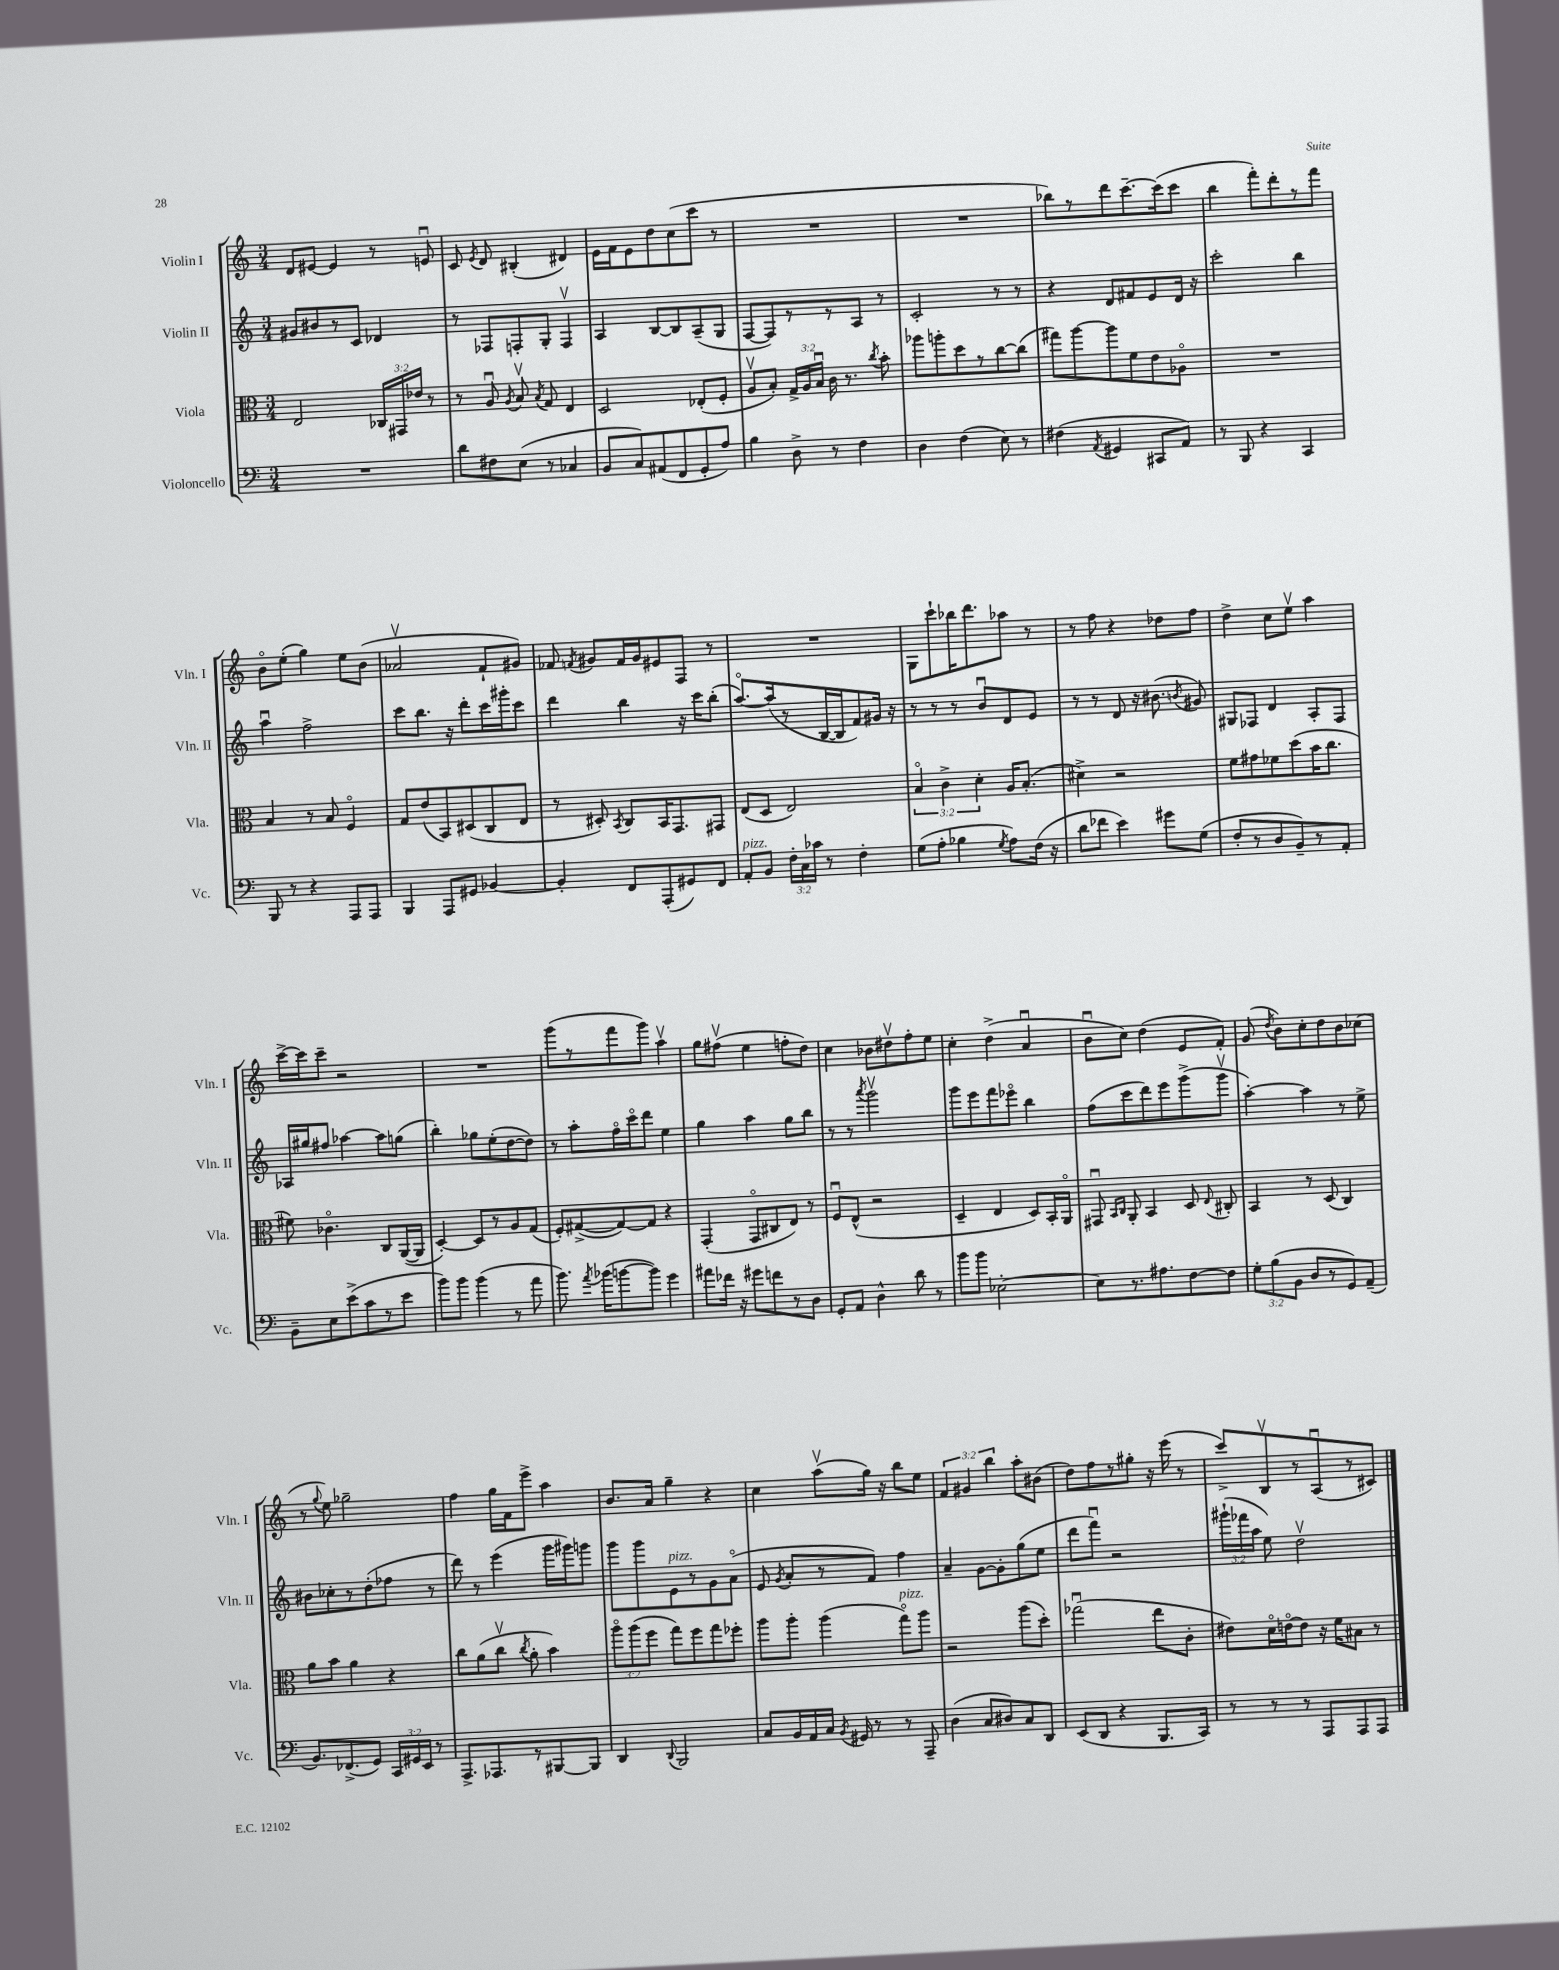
<<
\new StaffGroup <<
\new Staff = "s0" \with { instrumentName = "Violin I" shortInstrumentName = "Vln. I" } {
    \clef treble \key c \major \numericTimeSignature \time 3/4 \override Staff.TupletNumber.text = #tuplet-number::calc-fraction-text
    \autoBeamOff d'8[ eis'8]~ eis'4 r8 e'8\downbow |
    c'8 \acciaccatura { e'8 } d'8 bis4-.( dis'4) |
    e'16[ f'16 e'8 d''8 c''8( c'''8] r8 |
    R2. |
    R2. |
    bes''8[) r8 d'''8 c'''8.~-- c'''16( c'''8] |
    b''4 f'''8[-.) d'''8-. r8 f'''8] |
    b'8[\flageolet e''8]-.( g''4) e''8[ b'8]( |
    aes'2\upbow f'8[-! gis'8]) |
    fes'8 \acciaccatura { f'8 } gis'8[ f'16 gis'16 eis'8 f8] r8 |
    R2. |
    g8[ c'''8-! bes''16 d'''8. aes''8] r8 |
    r8 f''8 r4 des''8[ f''8] |
    d''4-> c''8[ e''8]\upbow a''4 |
    c'''16[~-> c'''16 c'''8]-- r2 |
    R2. |
    g'''8[( r8 f'''8 g'''8]) a''4\upbow |
    g''8[ fis''8]\upbow( e''4 f''8[-. d''8]) |
    c''4 bes'8[ dis''8\upbow f''8-. e''8] |
    c''4-. d''4->( a'4\downbow |
    b'8[\downbow c''8]) d''4( e'8[ f'8]-.) |
    g'8( \acciaccatura { d''8 } b'8[) c''8-. d''8 b'8 ces''8]( |
    r8 \appoggiatura { g''8 } e''8) ges''2-- |
    f''4 g''16[ f'16 e'''8]-> a''4 |
    b'8.[ a'16] g''4-- r4 |
    c''4 a''8[\upbow( g''16]) r16 b''8[ e''8] |
    \tuplet 3/2 { f'4 gis'4 b''4 } a''8[-. bis'8]( |
    d''8[) f''8 r8 gis''8]-. r16 e'''16( r8 |
    c'''8[->) b8\upbow r8 a8\downbow( r8 cis'8]) \bar "|." |
}
\new Staff = "s1" \with { instrumentName = "Violin II" shortInstrumentName = "Vln. II" } {
    \clef treble \key c \major \numericTimeSignature \time 3/4 \override Staff.TupletNumber.text = #tuplet-number::calc-fraction-text
    \autoBeamOff gis'8[ bis'8 r8 c'8] des'4 |
    r8 fes8[ f8-. g8]-. f4\upbow |
    a4 b8[~ b8 a8--( g8] |
    f8[~ f8) r8 r8 a8] r8 |
    c'2-. r8 r8 |
    r4 d'8[ fis'8 e'8 d'16] r16 |
    c'''2-. b''4 |
    a''4\downbow f''2-> |
    c'''8[ b''8.] r16 d'''8[-. c'''16 gis'''16-. c'''8] |
    d'''4 b''4 r16 c'''16[ b''8]-.( |
    a''8.[~\flageolet) a''16( r8 b16~ b16 f'8) gis'16] r16 |
    r8 r8 r8 b'8[\downbow d'8 e'8] |
    r8 r8 d'8 r16 bis'8.( \acciaccatura { b'8 } gis'8) |
    gis8[ fes8] d'4 a8[-. fes8] |
    aes16[ gis''16 fis''8] aes''4~ aes''8[ g''8]( |
    b''4-.) ges''8[ e''8-.( d''8~ d''8]) |
    r8 a''8[-. f''16\flageolet c'''16\flageolet d'''8] e''4 |
    g''4 a''4 g''8[ b''8] |
    r8 r8 \acciaccatura { a'''8 } g'''2\upbow |
    g'''8[ e'''8 f'''8 ees'''8]\flageolet b''4 |
    f''8[( c'''8 d'''8) e'''8 g'''8->( g'''8]\upbow |
    a''4~-.) a''4 r8 e''8-> |
    bis'8[ ces''8-. r8 d''8-.( fes''8] r8 |
    d'''8) r8 e'''4( g'''16[ gis'''16) g'''8] |
    g'''8[ g'''8 e'8^\markup { \italic "pizz." } r8 g'8 a'8]\flageolet( |
    e'8 \acciaccatura { g'8 } a'8[-. r8 f'8]) f''4 |
    a'4-- g'8[~ g'8-. g''8( e''8] |
    d'''8[ f'''8]\downbow) r2 |
    \tuplet 3/2 { gis'''16[-!( fes'''16 a''16] } e''8) d''2\upbow \bar "|." |
}
\new Staff = "s2" \with { instrumentName = "Viola" shortInstrumentName = "Vla." } {
    \clef alto \key c \major \numericTimeSignature \time 3/4 \override Staff.TupletNumber.text = #tuplet-number::calc-fraction-text
    \autoBeamOff e2 \tuplet 3/2 { ces16[ gis,16 ees'16] } r8 |
    r8 a8\downbow \acciaccatura { a8 } b8\upbow \acciaccatura { b8 } g8 e4 |
    d2 ees8[-.( f8]-. |
    a8[\upbow b8]-.) \tuplet 3/2 { g16[-> a16 b16]\downbow } c'16 r8. \acciaccatura { c''8 } b'8-. |
    aes''8[ a''8-. d''8 r8 c''8~ c''8]( |
    gis''8[) a''8~ a''8 f'8 e'8 aes8]\flageolet |
    R2. |
    b4 r8 b8 f4\flageolet |
    g8[ e'8( b,8) dis8( c8 e8] |
    r8 dis8-.) \acciaccatura { b,8 } c8[ b,16 g,8. gis,8] |
    e8[( d8] e2) |
    \tuplet 3/2 { b4\flageolet c'4-> d'4-. } a16[ b8.]-.( |
    dis'4->) r2 |
    f'8[ gis'8 fes'8 d''8( b'16 c''8.] |
    fis'8) ces'4.\flageolet c8[ a,16~( a,16] |
    d4~-.) d8[ r8 a8 g8]( |
    f8[-.) gis8~->( gis8~) gis8] r4 |
    g,4-.( g,8[\flageolet cis8 e8]) r8 |
    f8[\downbow e8]-^( r2 |
    d4-- e4 d8[) b,16-. a,16]\flageolet |
    gis,8\downbow \grace { b,16[ c16] } a,8-. b,4 d8 \appoggiatura { e8 } cis8-. |
    b,4 r8 d8( c4) |
    a'8[ b'8] a'4 r4 |
    c''8[ a'8( c''8]\upbow \acciaccatura { c''8 } a'8-. b'4) |
    \tuplet 3/2 { a''8[\flageolet a''8( f''8] } g''8[) f''8 g''8 fes''8]-. |
    a''8[ a''8]-. a''4( g''8[\flageolet^\markup { \italic "pizz." }) a''8] |
    r2 a''8[( d''8]-.) |
    ges''2\downbow( e''8[ c'8]-. |
    eis'8[) d'16\flageolet e'16~\flageolet e'8] r16 f'16[ bis8] r8 \bar "|." |
}
\new Staff = "s3" \with { instrumentName = "Violoncello" shortInstrumentName = "Vc." } {
    \clef bass \key c \major \numericTimeSignature \time 3/4 \override Staff.TupletNumber.text = #tuplet-number::calc-fraction-text
    \autoBeamOff R2. |
    d'8[ fis8 e8]( r8 ces4 |
    b,8[ c8) ais,8( f,8 g,8-. a8]) |
    b4 d8-> r8 f4 |
    d4 f4( e8) r8 |
    fis4( \acciaccatura { a,8 } gis,4 cis,8[ a,8]) |
    r8 b,,8 r4 c,4 |
    b,,8 r8 r4 a,,8[ a,,8] |
    b,,4 a,,8[ gis,8] bes,4~ |
    bes,4-. f,8[ a,,8-.( gis,8) f,8] |
    a,8[-.^\markup { \italic "pizz." } b,8] \tuplet 3/2 { f16[-. c16 ces'16] } r8 f4-. |
    g8[( a8]-. bes4 \acciaccatura { g8 } a8[) f16]( r16 |
    d'8[ fes'8] e'4) gis'8[ g8]( |
    f8[-. r8 d8 b,8--) r8 a,8]-. |
    b,8[-- e8 e'8->( c'8 r8 e'8] |
    b'8[) b'8] b'4( r8 a'8 |
    b'8.) \acciaccatura { a'8 } bes'16[( b'8~ b'8]) g'4 |
    ais'8[ fes'16] r16 gis'8[ f'8 r8 d8] |
    g,8[-. a,8] d4-^ d'8 r8 |
    b'8[ b'8] ees2~-. |
    ees8[ r8. ais8. f8~ f8] |
    \tuplet 3/2 { g8[-. b8( b,8] } d8[ r8 g,8) a,8]--( |
    b,8.[) fes,8.->( g,8]) \tuplet 3/2 { c,16[ gis,16 e,16] } r8 |
    a,,8.[-> aes,,8. r8 bis,,8~ bis,,8] |
    d,4 \appoggiatura { d,8 } b,,2 |
    c8[ b,16 a,16 c16] \acciaccatura { b,8 } gis,16 r8 r8 a,,8-- |
    d4( c8[ dis8) c8 d,8] |
    e,8[( d,8] r4 b,,8.[ c,16]) |
    r8 r8 r8 a,,8[ a,,8 a,,8] \bar "|." |
}
>>
>>
\layout { \context { \Score \remove "Bar_number_engraver" } }
